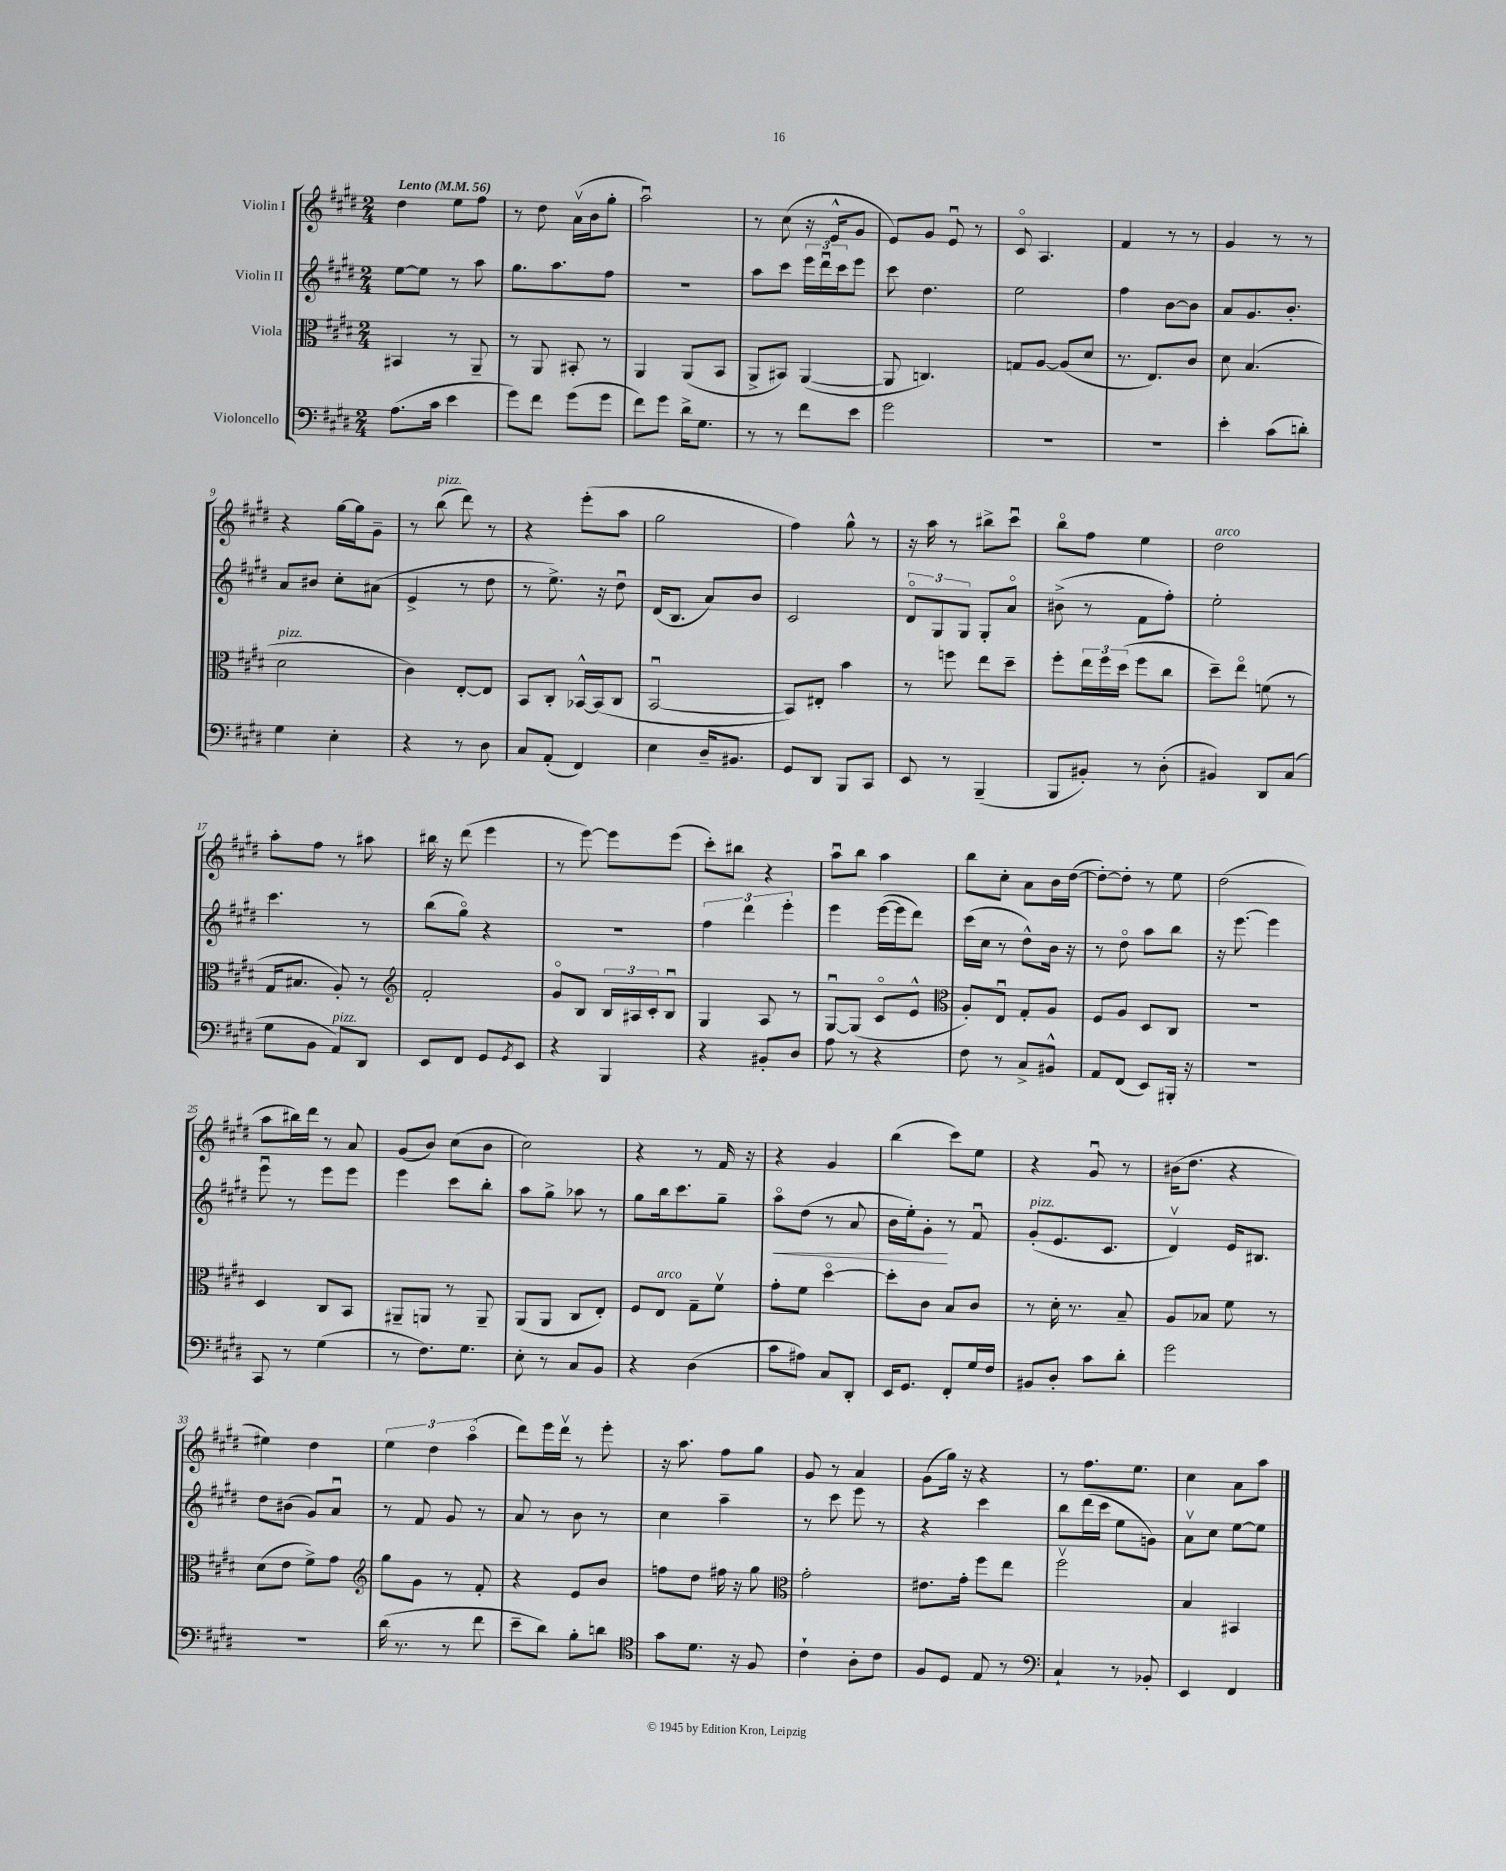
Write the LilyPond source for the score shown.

<<
\new StaffGroup <<
\new Staff = "s0" \with { instrumentName = "Violin I" } {
    \clef treble \key e \major \numericTimeSignature \time 2/4 \tempo "Lento" 4 = 56
    dis''4 e''8 fis''8 |
    r8 dis''8 a'16\upbow( b'16 gis''8-. |
    a''2\downbow) |
    r8 cis''8( r16 e'16-^ gis'8 |
    e'8) gis'8 e'8\downbow r8 |
    cis'8\flageolet a4. |
    fis'4 r8 r8 |
    gis'4 r8 r8 |
    r4 gis''16~ gis''16 gis'8-- |
    r8 b''8^\markup { \italic "pizz." }( dis'''8) r8 |
    r4 e'''8-.( a''8 |
    gis''2 |
    fis''4) gis''8-^ r8 |
    r16 a''16 r8 bis''8-> cis'''8\downbow |
    b''8\flageolet fis''8 e''4 |
    dis''2^\markup { \italic "arco" } |
    a''8-. fis''8 r8 ais''8 |
    bis''16 r16 dis'''8( e'''4 |
    r8 e'''8~) e'''8 e'''8( |
    cis'''8-.) bis''8 r4 |
    a''8\downbow b''8 a''4 |
    b''8 cis''8-. a'8 b'16 dis''16~( |
    dis''8~-.) dis''8-. r8 e''8 |
    dis''2( |
    a''8 bis''16) dis'''16 r8 a'8 |
    gis'8( b'8) cis''8( b'8 |
    cis''2) |
    r4 r8 fis'16 r16 |
    r4 gis'4 |
    b''4( cis'''8) e''8 |
    r4 gis'8\downbow r8 |
    bis'16( dis''8. r4 |
    eis''4) dis''4 |
    \tuplet 3/2 { e''4 dis''4 a''4\flageolet( } |
    dis'''8) e'''16 dis'''16\upbow r8 e'''8-. |
    r16 a''8. fis''8 gis''8 |
    gis'8 r8 a'4 |
    gis'8( gis''16) r16 r4 |
    r8 fis''8. e''8. |
    cis''4 a'8 a''8 \bar "|." |
}
\new Staff = "s1" \with { instrumentName = "Violin II" } {
    \clef treble \key e \major \numericTimeSignature \time 2/4
    e''8~ e''8 r8 a''8 |
    gis''8. a''8. fis''8 |
    r2 |
    a''8 cis'''8 \tuplet 3/2 { e'''16 dis'''16\downbow cis'''16 } e'''8 |
    cis'''8 dis''4. |
    e''2 |
    fis''4 b'8~ b'8 |
    a'8 gis'8. b'8.-. |
    a'8 bis'8 cis''8-. ais'8( |
    e'4-> r8 dis''8 |
    r8 e''8.->) r16 dis''8\downbow |
    dis'16( b8. a'8) b'8 |
    cis'2 |
    \tuplet 3/2 { dis'8\flageolet gis8 gis8 } gis8-. a'8\flageolet |
    bis'8->( r8 fis'8 fis''8-.) |
    e''2-. |
    cis'''4. r8 |
    b''8( gis''8\flageolet) r4 |
    R2 |
    \tuplet 3/2 { fis''4 dis'''4 e'''4-. } |
    e'''4 e'''16~( e'''16 dis'''8) |
    cis'''16( cis''16 r8 dis''8-^) b'16 r16 |
    r8 dis''8\flageolet a''8 b''8 |
    r16 e'''8.~ e'''4 |
    e'''8\downbow r8 e'''8 e'''8 |
    e'''4 cis'''8 b''8-. |
    a''8 gis''8-> aes''8 r8 |
    gis''8 b''16 cis'''8. gis''8-- |
    a''8\flageolet\< dis''8( r8 a'8 |
    b'16 e''16-.) gis'8-.\! r8 fis'8\downbow |
    gis'8-.^\markup { \italic "pizz." }( e'8. cis'8. |
    dis'4\upbow) e'16 bis8. |
    dis''8 bis'8( gis'8) a'8\downbow |
    r8 fis'8 gis'8 r8 |
    a'8 r8 b'8 r8 |
    cis''4 a''4-- |
    r8 cis'''8 e'''8 r8 |
    r4 cis'''4 |
    b''8 dis'''16( cis'''16 e''8 g'8) |
    a'8\upbow cis''8 e''8~ e''8 \bar "|." |
}
\new Staff = "s2" \with { instrumentName = "Viola" } {
    \clef alto \key e \major \numericTimeSignature \time 2/4
    bis,4 r8 a,8-- |
    r8 a,8 bis,8-. r8 |
    a,4 a,8( b,8 |
    a,8-> bis,8) a,4~( |
    a,8 c4.) |
    g8 a8~ a8( dis'8 |
    r8. e8.) cis'8 |
    dis'8 b4.( |
    dis'2^\markup { \italic "pizz." } |
    cis'4) e8~-. e8 |
    b,8 cis8-. bes,16~-^ bes,16( cis8 |
    b,2~\downbow |
    b,8) eis8-. b'4 |
    r8 f''8 e''8 dis''8-- |
    fis''8-. \tuplet 3/2 { e''16 fis''16 dis''16( } fis''8 cis''8 |
    dis''8--) e''8\flageolet f'8( r8 |
    gis16 bis8. a8-.) r8 |
    \clef treble fis'2-. |
    gis'8\flageolet b8 \tuplet 3/2 { b16 ais16 cis'16-. } b8\downbow |
    gis4 a8 r8 |
    gis8~\downbow gis8( cis'8\flageolet e'8-^ |
    \clef alto a8-.) e8\downbow gis8-. a8 |
    fis8 a8 dis8 cis8 |
    R2 |
    dis4 cis8 b,8 |
    ais,8-- a,8 r8 a,8-- |
    a,8( a,8 cis8 e8-.) |
    fis8 e8^\markup { \italic "arco" } gis8-- fis'8\upbow |
    gis'8-. fis'8 dis''4~\flageolet |
    dis''8-. cis'8 b8 cis'8 |
    r8 dis'16-. r8. b8-- |
    a8 bes8 fis'8 r8 |
    dis'8( e'8 fis'8->) gis'8 |
    \clef treble gis''8 gis'8 r8 fis'8-. |
    r4 e'8 b'8 |
    f''8 dis''8 fis''16 r16 gis''8 |
    \clef alto gis'2-. |
    eis'8. gis'16-. fis''8 e''8 |
    fis''2\upbow |
    b4 bis,4 \bar "|." |
}
\new Staff = "s3" \with { instrumentName = "Violoncello" } {
    \clef bass \key e \major \numericTimeSignature \time 2/4
    a8.( cis'16 e'4 |
    gis'8) fis'8 gis'8( gis'8 |
    fis'8) gis'8 dis'16-> gis8. |
    r8 r8 fis'8 e'8 |
    gis'2 |
    R2 |
    R2 |
    e'4-. cis'8( d'8-.) |
    gis4 e4-. |
    r4 r8 dis8 |
    cis8 a,8-.( fis,4) |
    e4 dis16-- bis,8. |
    gis,8 dis,8 b,,8 cis,8 |
    e,8 r8 b,,4--( |
    b,,8 bis,8-.) r8 dis8-.( |
    bis,4) dis,8 cis8( |
    gis8 b,8 a,8^\markup { \italic "pizz." }) dis,8 |
    e,8 fis,8 gis,8 \acciaccatura { gis,8 } e,8 |
    r4 b,,4 |
    r4 bis,8-. dis8 |
    a8 r8 r4 |
    fis8 r8 cis8-> bis,8-^ |
    a,8 fis,8( e,8) bis,,16-. r16 |
    r2 |
    cis,8 r8 gis4( |
    r8 fis8.) gis8. |
    e8-. r8 cis8 b,8 |
    r4 dis4( |
    cis'8 ais8) cis8 dis,8-. |
    e,16 gis,8. fis,8-. gis16 fis16 |
    bis,8 dis8-. cis'8 dis'8-. |
    gis'2 |
    R2 |
    dis'16( r8. r8 fis'8 |
    e'8-- dis'8) b8-. d'8 |
    \clef tenor gis'8 dis'8. r16 fis8 |
    cis'4-! a8-. cis'8 |
    fis8 dis8 e8 r8 |
    \clef bass cis4-! r8 bes,8-. |
    e,4 fis,4 \bar "|." |
}
>>
>>
